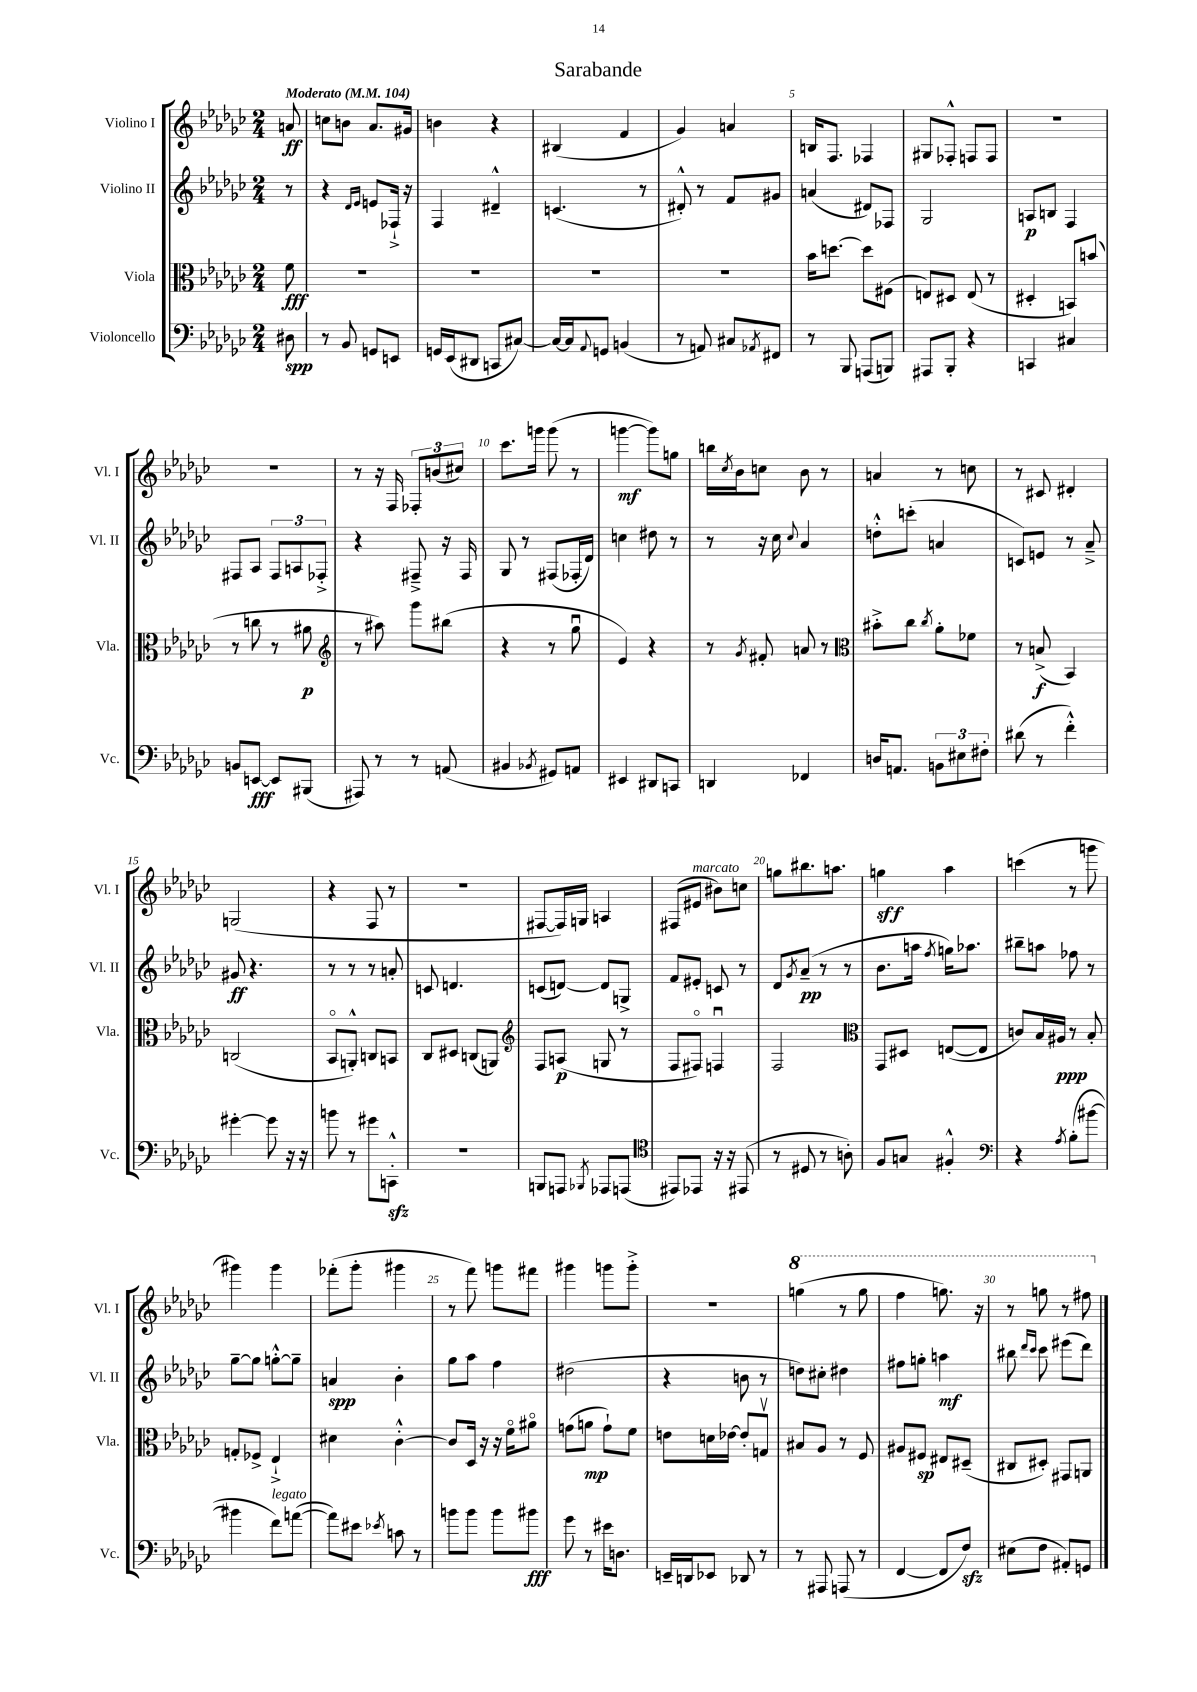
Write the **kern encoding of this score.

**kern	**kern	**kern	**kern
*staff4	*staff3	*staff2	*staff1
*clefF4	*clefC3	*clefG2	*clefG2
*k[b-e-a-d-g-c-]	*k[b-e-a-d-g-c-]	*k[b-e-a-d-g-c-]	*k[b-e-a-d-g-c-]
*M2/4	*M2/4	*M2/4	*M2/4
*MM104	*MM104	*MM104	*MM104
8D#\	8f\	8r	8a/
=	=	=	=
8r	2r	4r	8cc\L
8BB-/	.	.	8b\J
.	.	16qqd-/LL	.
.	.	16qqe-/JJ	.
8GG/L	.	8e/L	8.a-/L
8EE/J	.	16F-`^/Jk	.
.	.	16r	16g#/Jk
=	=	=	=
16GG/LL	2r	4F/	4b\
(16EE-/J	.	.	.
8DD#/J	.	.	.
8CC/L	.	4d#~^^/	4r
[8C#/J)	.	.	.
=	=	=	=
16C#/_LL	2r	(4.c/	(4B#/
16C#/]J	.	.	.
8qqAA-/	.	.	.
8GG/J	.	.	.
(4BB/	.	.	4f/
.	.	8r	.
=	=	=	=
8r	2r	8d#'^^/)	4g-/)
8AA/)	.	8r	.
8C#/L	.	8f/L	4a/
8qAA-/	.	.	.
8FF#/J	.	8g#/J	.
=	=	=	=
8r	16b-\LK	(4a/	16B/LK
.	[8.dd\J	.	8.F/J
8BBB-/	.	.	.
(8AAA/L	8dd\]L	8d#/L)	4F-/
8BBB/J)	(8F#\J	8F-/J	.
=	=	=	=
8AAA#/L	8E/L)	2G-/	8G#/L
8BBB-'/J	8D#/J	.	8F-'^^/J
4r	(8E/	.	8F/L
.	8r	.	8F/J
=	=	=	=
4CC/	4D#'/	8A/L	2r
.	.	8B/J	.
4C#/	8BB/L)	4F/	.
.	(8b/J	.	.
=	=	=	=
8BB/L	8r	8F#/L	2r
[8EE/J	8cc\	8A-/J	.
8EE/]L	8r	12F#/L	.
.	.	12A/	.
(8BBB#/J	8a#\	.	.
.	.	12F-'^/J	.
=	=	=	=
*	*clefG2	*	*
8AAA#/)	8r	4r	8r
8r	8aa#\)	.	16r
.	.	.	16F/
8r	8ggg-\L	8F#~^/	12F-'/L
.	.	.	(12b/
(8AA/	(8bb#\J	16r	.
.	.	.	12cc#/J)
.	.	16F#/	.
=	=	=	=
4BB#/	4r	8G-/	8.ccc-\L
.	.	8r	.
.	.	.	16ggg\Jk
8qBB-/	.	.	.
8GG#/L)	8r	(8F#/L	(8ggg\
8AA/J	8gg-u\	16F-'/L	8r
.	.	16d-/JJ)	.
=	=	=	=
4EE#/	4e-/)	4cc\	[4ggg\
8DD#/L	4r	8dd#\	8ggg\]L)
8CC/J	.	8r	8gg\J
=	=	=	=
4DD/	8r	8r	16bb\LL
.	.	.	8qcc-/
.	.	.	16b-\J
.	8qg-/	.	.
.	8f#'/	16r	8cc\J
.	.	16cc-\	.
.	.	8qqcc-/	.
4FF-/	8a/	4a-/	8b-\
.	8r	.	8r
=	=	=	=
*	*clefC3	*	*
16D/LK	8b#'^\L	8dd'^^\L	4a/
8.AA/J	.	.	.
.	8cc-\J	(8ccc'\J	.
.	8qcc-/	.	.
12BB\L	8a-'\L	4a/	8r
12E#\	.	.	.
.	8f-\J	.	8cc\
12F#'\J	.	.	.
=	=	=	=
(8d#\	8r	8c/L)	8r
8r	(8B^/	8e/J	8c#/
4f'^^\)	4BB-/)	8r	4d#'/
.	.	8a-~^/	.
=	=	=	=
[4g#'\	(2C/	8g#/	(2G/
.	.	4.r	.
8g#\]	.	.	.
16r	.	.	.
16r	.	.	.
=	=	=	=
8b\	8BB-o/L	8r	4r
8r	8AA'^^/J)	8r	.
8g#\L	8C/L	8r	8F/
8CC'^^\J	8BB/J	8a'/	8r
=	=	=	=
2r	8C-/L	8c/	2r
.	8D#/J	4.d/	.
.	(8C/L	.	.
.	8AA/J)	.	.
=	=	=	=
*	*clefG2	*	*
8BBB/L	8F/L	(8c/L	[8F#/L
8AAA/J	(8A/J	[8d/J)	16F#/]L)
.	.	.	16G/JJ
8qBBB-/	.	.	.
8AAA-/L	8G/	8d/]L	4A/
(8AAA/J	8r	8G^/J	.
=	=	=	=
*clefC4	*	*	*
8EE#/L)	8F/L	8f/L	(8F#/L
8EE-/J	8F#o/J)	8e#'/J	8e#/J
16r	4Fu/	8c/	8b#\L)
16r	.	.	.
(8EE#/	.	8r	8cc\J
=	=	=	=
8r	2F/	8d-/L	8gg\L
.	.	8qg-/	.
8D#/	.	(8a-~/J	8.bb#\
8r	.	8r	.
.	.	.	8.aa\J
8A'\)	.	8r	.
=	=	=	=
*	*clefC3	*	*
8F/L	8GG-/L	8.b-\L	4gg\
8G/J	8D#/J	.	.
.	.	16aa\Jk	.
.	.	8qff/	.
4F#'^^/	([8E/L	16gg\LK)	4aa-\
.	.	8.aa-\J	.
.	8E/]J	.	.
=	=	=	=
*clefF4	*	*	*
4r	8c/L)	8bb#~\L	(4ccc\
.	16B-/L	8aa\J	.
.	16A#/JJ	.	.
8qA-/	.	.	.
(8B-'\L	8r	8ff-\	8r
[8b#\J	8B-'/	8r	8ggg\
=	=	=	=
4b#\]	8G'/L	[8gg-~\L	4ggg#\)
.	8F-^/J	8gg-\]J	.
8f\L)	4E-`^/	[8gg'^^\L	4ggg#\
([8a\J	.	8gg~\]J	.
=	=	=	=
8a\]L)	4d#\	4a/	(8fff-'\L
8e#\J	.	.	8ggg-'\J
8qe-/	.	.	.
8c\	[4c-'^^\	4b-'\	4ggg#\
8r	.	.	.
=	=	=	=
8b\L	8c-/]L	8gg-\L	8r
8b\J	16D-/Jk	8aa-\J	8fff\)
.	16r	.	.
8b\L	16r	4ff\	8ggg\L
.	16fo\LK	.	.
8b#\J	8a#o\J	.	8fff#\J
=	=	=	=
8g-\	(8g\L	(2dd#\	4ggg#\
8r	8a\J	.	.
16e#\LK	8g`\L)	.	8ggg\L
8.D\J	.	.	.
.	8f\J	.	8ggg'^\J
=	=	=	=
16EE~/LL	8e\L	4r	2r
16DD/J	.	.	.
8EE-/J	16d\L	.	.
.	[16e-\JJ	.	.
8DD-/	8e-'/]L	8b\	.
8r	8Gv/J	8r	.
=	=	=	=
8r	8B#/L	8dd\L)	(4ggg\
8AAA#/	8A-/J	8cc#'\J	.
(8AAA/	8r	4dd#\	8r
8r	8F/	.	8ggg\
=	=	=	=
[4FF/	8A#/L	8ff#\L	4fff\
.	8F#/J	8gg'\J	.
8FF/]L	8E#/L	4aa\	8.ggg\)
8F/J)	(8D#~/J	.	.
.	.	.	16r
=	=	=	=
(8E#\L	8C#/L	8bb#\	8r
.	.	16qqddd-/LL	.
.	.	16qqccc-/JJ	.
8F\J	8D#'/J)	8ccc-\	8ggg\
8AA#'/L)	8GG#/L	(8eee#\L	8r
8GG/J	8AA/J	8ddd-\J)	8fff#\
==	==	==	==
*-	*-	*-	*-
